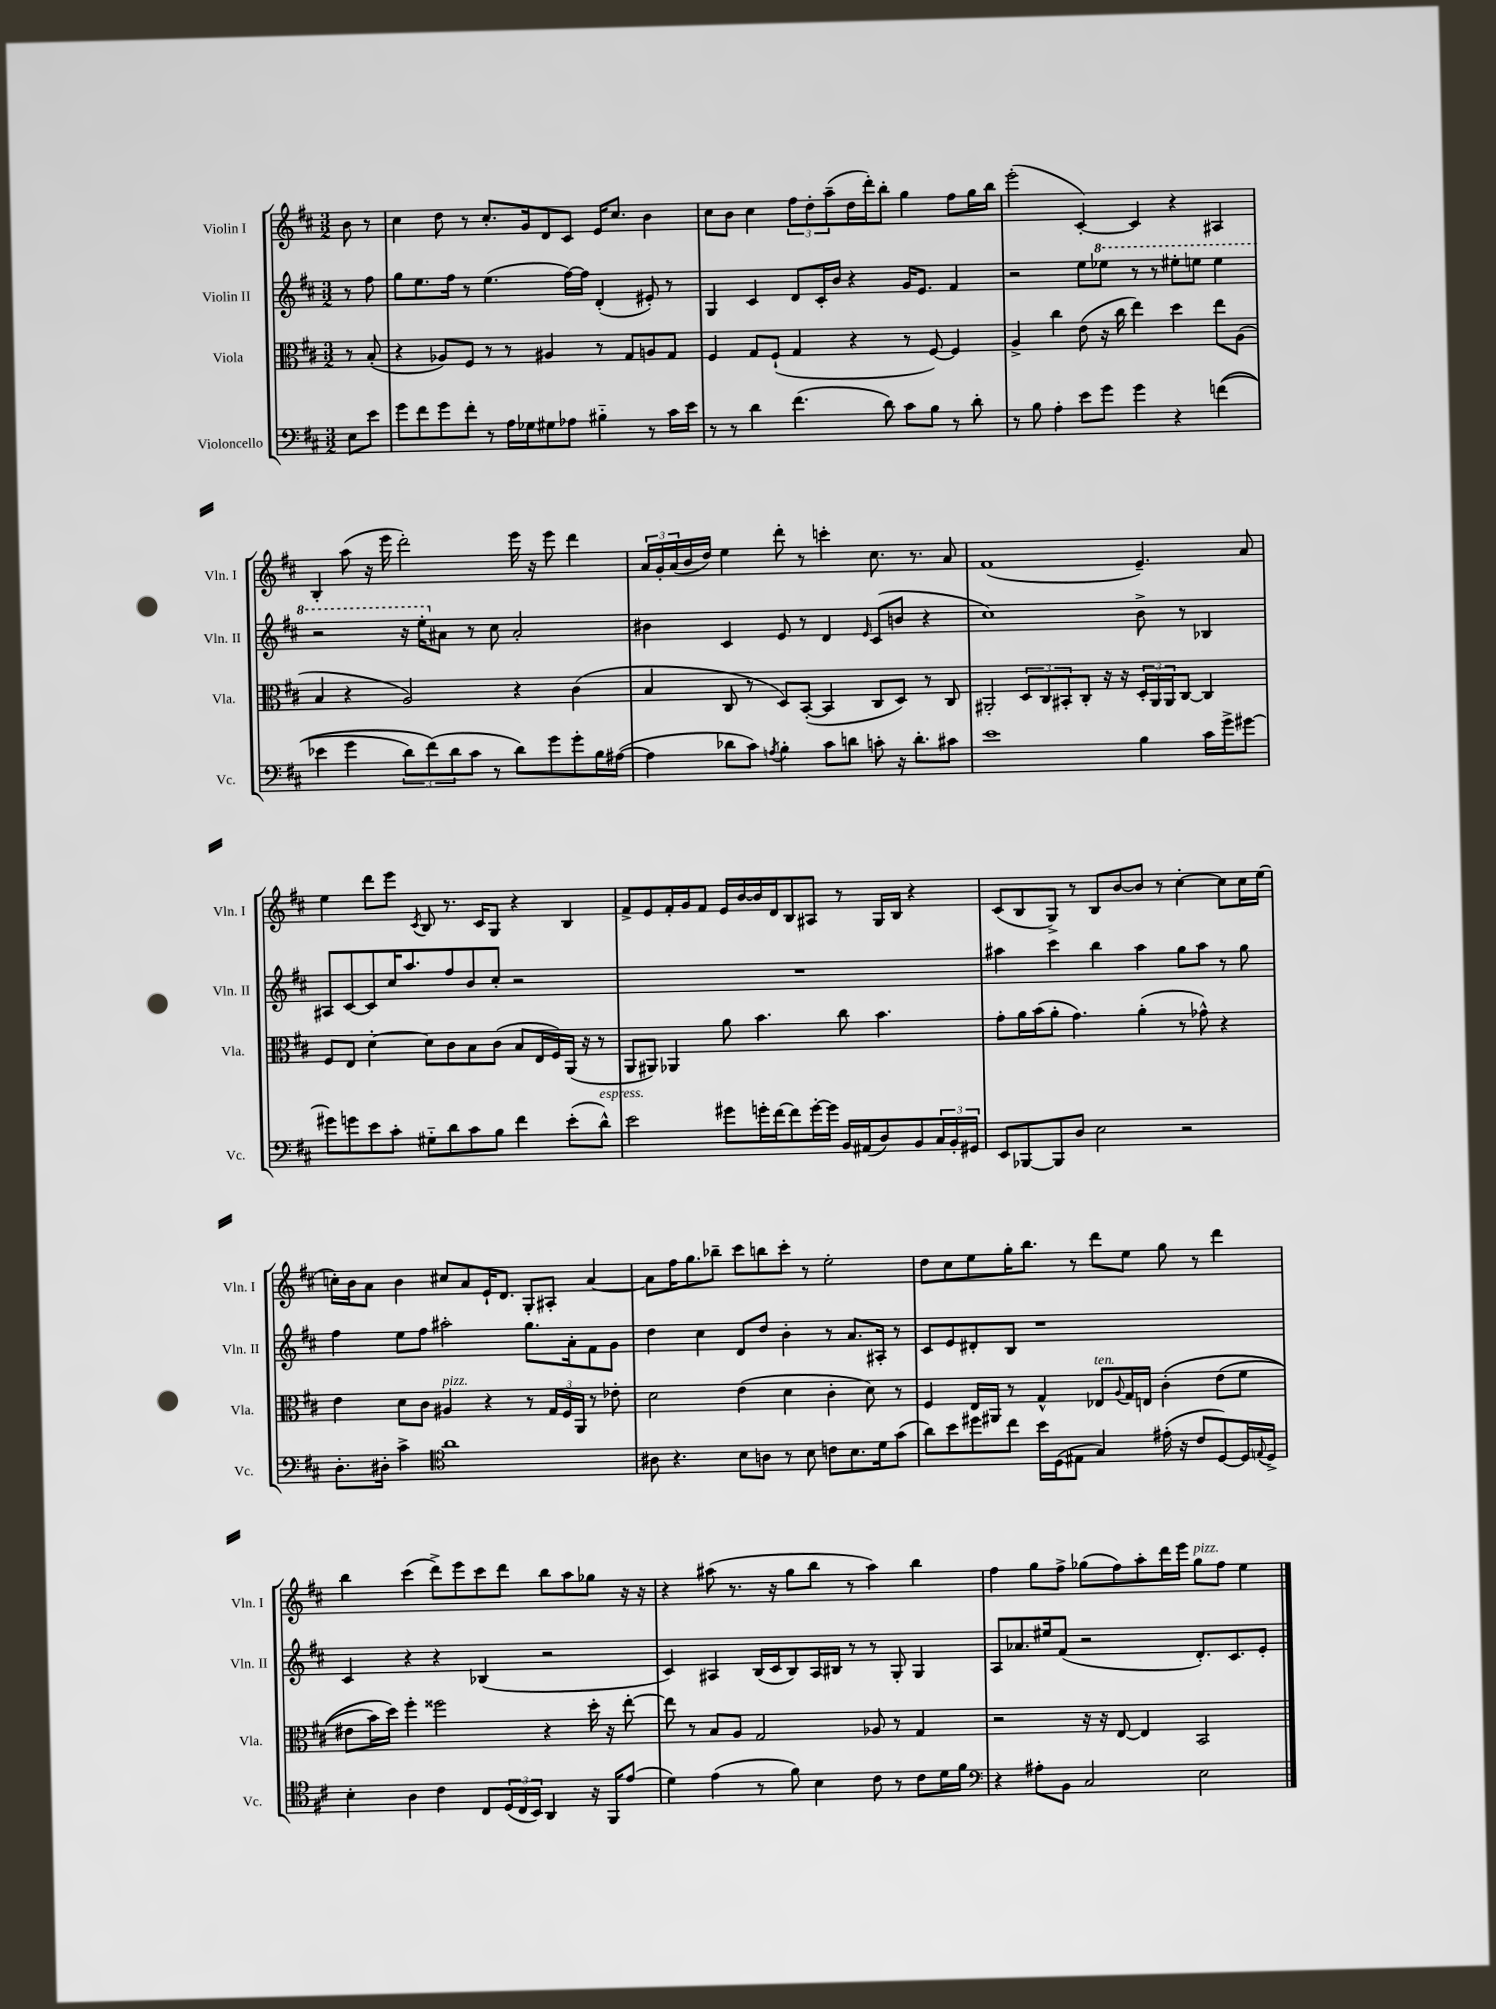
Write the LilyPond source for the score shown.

<<
\new StaffGroup <<
\new Staff = "s0" \with { instrumentName = "Violin I" shortInstrumentName = "Vln. I" } {
    \clef treble \key d \major \numericTimeSignature \time 3/2 \partial 4
    b'8 r8 |
    cis''4 d''8 r8 cis''8.-. g'16 d'8 cis'8 e'16 cis''8. b'4 |
    cis''8 b'8 cis''4 \tuplet 3/2 { fis''8 d''8-. a''8--( } d''16 d'''16-.) b''8-. g''4 fis''8 g''16 b''16 |
    e'''2-.( cis'4~-.) cis'4 r4 ais4 |
    b4-. a''8( r16 e'''16 d'''2-.) e'''16 r16 e'''8 d'''4 |
    \tuplet 3/2 { a'16 g'16-. a'16( } b'16 d''16) e''4 d'''8-. r8 c'''4-. cis''8. r8. a'8 |
    fis'1( e'4.--) a'8 |
    e''4 d'''8 e'''8 \acciaccatura { cis'8 } b8 r8. cis'16 g8 r4 b4 |
    fis'8-> e'8 fis'16-. g'16 fis'8 e'16 b'16~ b'16 d'16 b8 ais8 r8 g16 b16 r4 |
    cis'8( b8 g8->) r8 b8 b'8~ b'8 r8 cis''4~-. cis''8 cis''16 e''16( |
    c''16-.) b'16 a'8 b'4 cis''8 a'8 e'16-! d'8. g8-. ais8-. a'4~ |
    a'8 fis''16 g''8. bes''8-- cis'''8 b''8 cis'''8-. r8 e''2-. |
    d''8 cis''8 e''8 g''16-. b''8. r8 d'''8 e''8 g''8 r8 d'''4 |
    b''4 cis'''4( d'''8->) e'''8 cis'''8 d'''8 b''8 a''8 ges''8 r16 r16 |
    r4 ais''8( r8. r16 g''8 b''8 r8 ais''4) b''4 |
    fis''4 g''8 fis''8-> ges''8( fis''8) a''8-. d'''16 e'''16 ges''8^\markup { \italic "pizz." } fis''8 e''4 \bar "|." |
}
\new Staff = "s1" \with { instrumentName = "Violin II" shortInstrumentName = "Vln. II" } {
    \clef treble \key d \major \numericTimeSignature \time 3/2 \partial 4
    r8 fis''8 |
    g''8 e''8. fis''16 r8 e''4.( fis''16~) fis''16 d'4-.( eis'8-.) r8 |
    g4 cis'4 d'8 cis'16-. b'16 r4 g'16 e'8. fis'4 |
    r2 e''8 \ottava #1 ees'''8 r8 r8 eis'''8-. e'''8 e'''4 |
    r2 r16 e'''16-. \ottava #0 ais'8 r8 cis''8 ais'2-. |
    bis'4 cis'4 e'8 r8 d'4 \grace { e'16 } cis'8( b'8 r4 |
    cis''1) b'8-> r8 bes4 |
    ais8 cis'8~ cis'8 cis''16 a''8. fis''8 b'8 cis''8-. r2 |
    R1. |
    ais''4 cis'''4 b''4 ais''4 g''8 ais''8 r8 g''8 |
    fis''4 e''8 fis''8 ais''2-. g''8. a'16-. fis'8 g'8 |
    d''4 cis''4 d'8 d''8 b'4-. r8 a'8. ais16-. r8 |
    cis'8 e'8 dis'8-. b8 r1 |
    cis'4 r4 r4 bes4( r2 |
    cis'4) ais4 b16( cis'16 b8) ais16 bis16 r8 r8 g8-. g4 |
    a8 aes'8. eis''16 fis'8( r2 d'8.-.) cis'8. e'8-. \bar "|." |
}
\new Staff = "s2" \with { instrumentName = "Viola" shortInstrumentName = "Vla." } {
    \clef alto \key d \major \numericTimeSignature \time 3/2 \partial 4
    r8 b8-.( |
    r4 aes8) fis8 r8 r8 ais4 r8 g8 a8 g8 |
    fis4 g8 fis8-!( g4 r4 r8 fis8~) fis4 |
    a4-> cis''4 e'8( r16 cis''16 e''4) d''4 e''8 a8( |
    b4 r4 a2) r4 cis'4( |
    b4 cis8 r8 d8) b,8~-.( b,4 cis8 d8) r8 cis8 |
    ais,2-. \tuplet 3/2 { d8 cis8 bis,8-. } cis8-. r16 r16 \tuplet 3/2 { d16-. ais,16 ais,16 } cis8~ cis4 |
    fis8 e8 d'4~-. d'8 cis'8 b8 cis'8( b8 e16 fis16) a,16( r16 r8 |
    a,8 ais,8) aes,4 a'8 b'4. cis''8 b'4. |
    g'8-. a'16 b'16( a'8-. g'4.) a'4-.( r8 ges'8-^) r4 |
    e'4 d'8 cis'8 ais4^\markup { \italic "pizz." } r4 r8 \tuplet 3/2 { g16 fis16 a,16 } r8 ees'8-. |
    d'2 e'4( d'4 cis'4-. d'8) r8 |
    fis4 e16 ais,16 r8 g4-^ ees8^\markup { \italic "ten." } \appoggiatura { a8 } g16 e16 cis'4-.\( e'8( fis'8 |
    eis'8 b'16) d''16\) fis''4-. fisis''2 r4 d''16-. r16 e''8~-. |
    e''8 r8 b8 a8 g2 aes8 r8 g4 |
    r2 r16 r16 e8~ e4 b,2 \bar "|." |
}
\new Staff = "s3" \with { instrumentName = "Violoncello" shortInstrumentName = "Vc." } {
    \clef bass \key d \major \numericTimeSignature \time 3/2 \partial 4
    e8 e'8 |
    g'8 fis'8 g'8 fis'8-. r8 a16 ges16 gis8 aes8 bis4-_ r8 cis'16 e'16 |
    r8 r8 d'4 fis'4.( d'8) cis'8 b8 r8 d'8-. |
    r8 b8 a4-. e'8 g'8 g'4 r4 f'4(\( |
    ees'4 g'4 \tuplet 3/2 { d'8) fis'8(\) d'8 } cis'8 r8 d'8) g'8 g'8-. b16 ais16~( |
    ais4 des'8 cis'8) \acciaccatura { a8 } b4-. cis'8 d'8 c'8-. r16 d'8.-. cis'8 |
    e'1 b4 cis'16 g'16-> gis'8~ |
    gis'8 g'8 e'8 cis'8-. gis8-_ d'8 cis'8 b8 fis'4 e'8-.( d'8-^^\markup { \italic "espress." }) |
    e'2 gis'8 g'16-. fis'16~ fis'8 g'16~-. g'16 b,16 ais,16( d8) b,8 \tuplet 3/2 { cis16 b,16-. gis,16 } |
    e,8 bes,,8~ bes,,8 d8 e2 r2 |
    d8.-. dis16-. cis'4-> \clef tenor a'1 |
    ais8 r4. b8 a8 r8 b8 c'8 b8. d'16 g'8( |
    a'8) b'8 dis''8 cis''8 b'16 d16( eis8 g4) eis'16-.( r16 cis'8 d8~) d16 \appoggiatura { e8 } d16-> |
    b4-. a4 cis'4 cis8 \tuplet 3/2 { d16( cis16 b,16) } a,4 r16 fis,16 e'8( |
    d'4) e'4( r8 fis'8) b4 cis'8 r8 cis'8 d'16 fis'16 |
    \clef bass r4 ais8-. b,8 cis2 e2 \bar "|." |
}
>>
>>
\layout { \context { \Score \remove "Bar_number_engraver" } }
